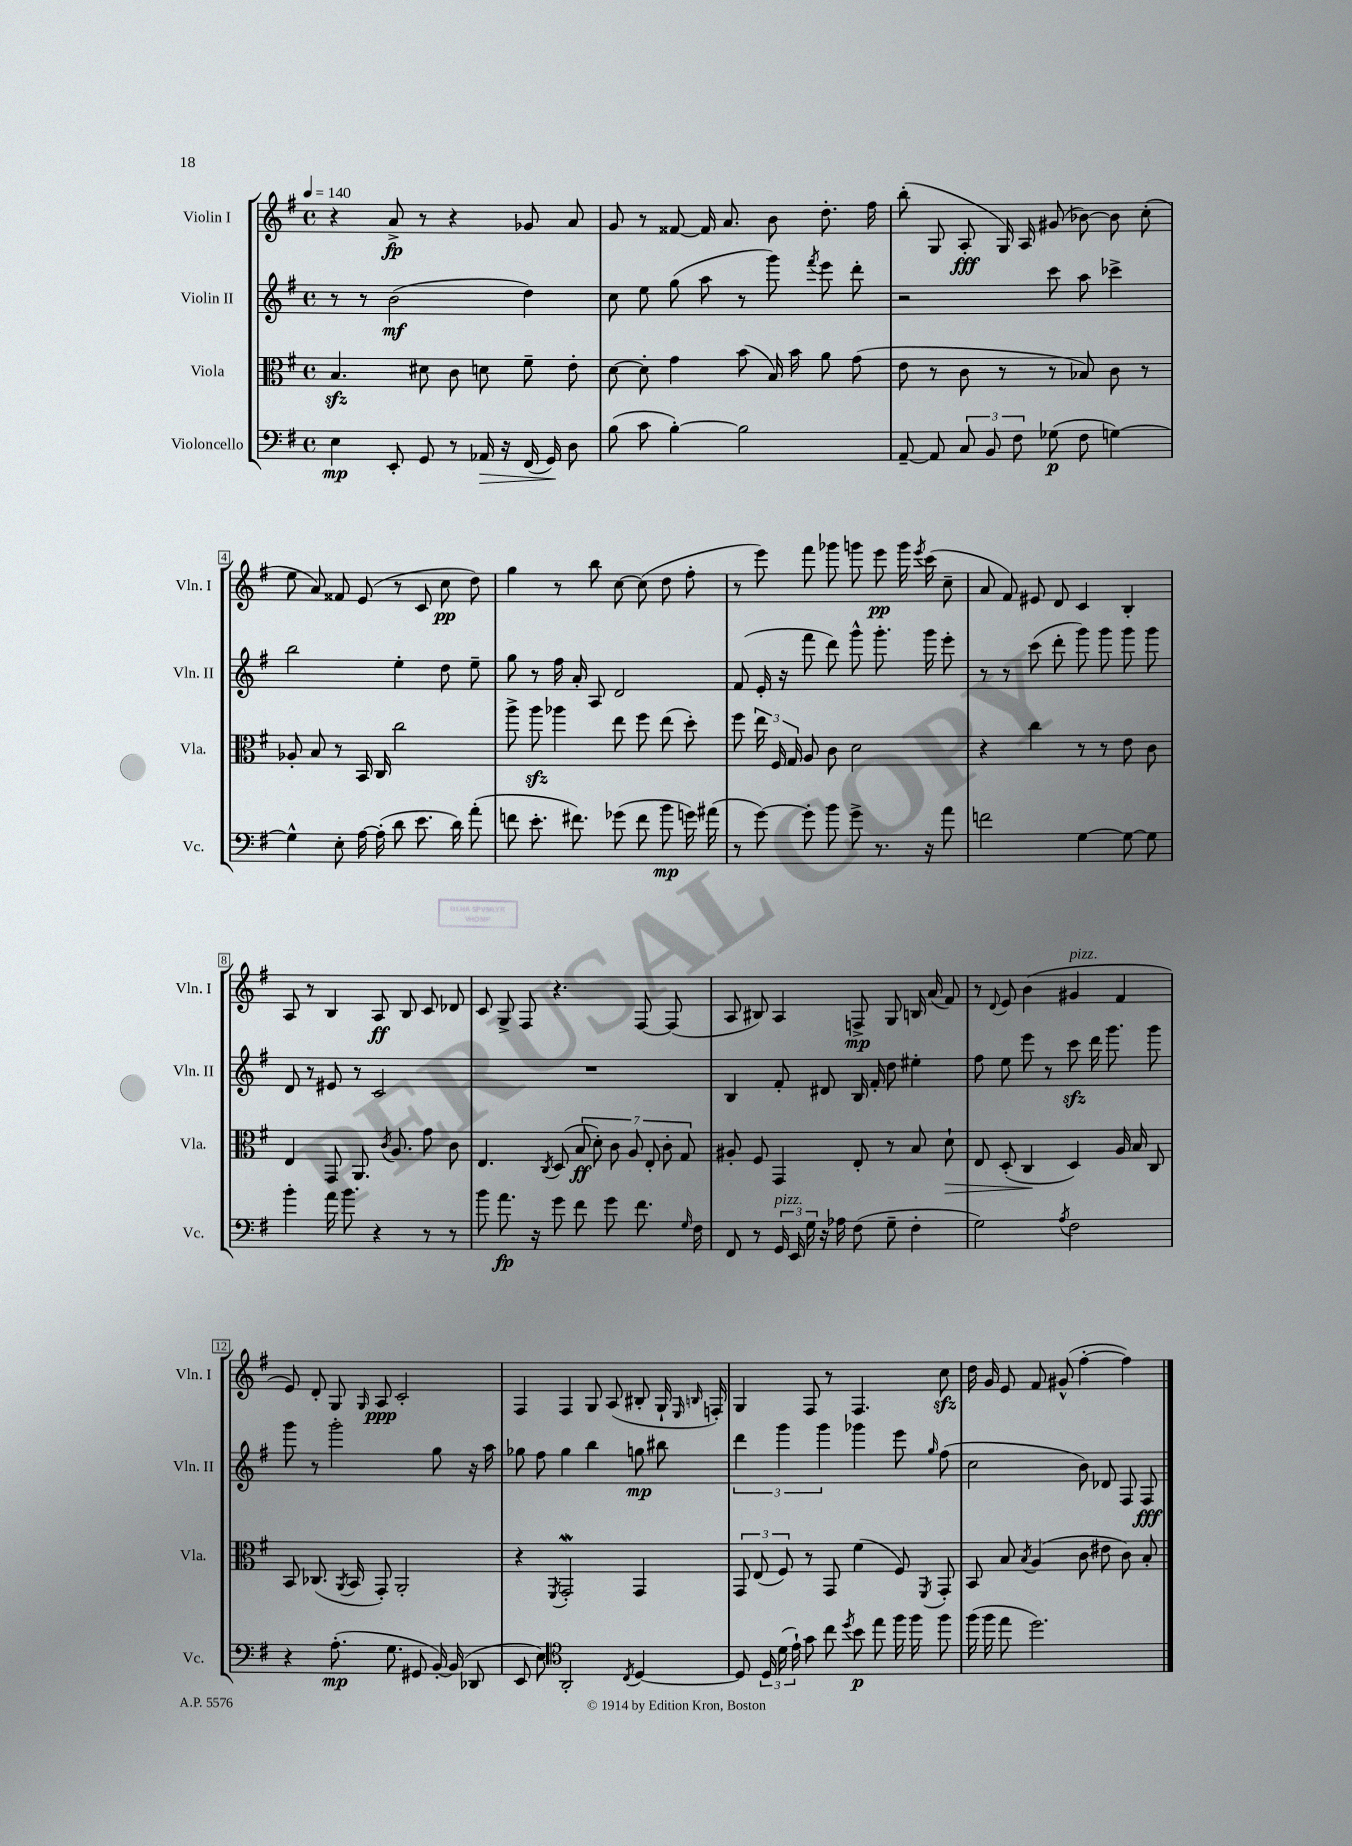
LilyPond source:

<<
\new StaffGroup <<
\new Staff = "s0" \with { instrumentName = "Violin I" shortInstrumentName = "Vln. I" } {
    \clef treble \key g \major \defaultTimeSignature \time 4/4 \tempo 4 = 140
    \autoBeamOff r4 a'8->\fp r8 r4 ges'8 a'8 |
    g'8 r8 fisis'8~ fisis'16 a'8. b'8 d''8.-. fis''16 |
    b''8-.( g8 a8-.\fff g16) a16 gis'8( bes'8~) bes'8 c''8-.( |
    e''8 a'8) fisis'8 e'8( r8 c'8 c''8\pp d''8) |
    g''4 r8 b''8 c''8~ c''8( d''8 fis''8-. |
    r8 e'''8) fis'''8 ges'''8 g'''8 e'''8\pp g'''16 \acciaccatura { e'''8 } c'''16( c''8-- |
    a'8 fis'8) eis'8 d'8 c'4 b4-. |
    a8 r8 b4 a8\ff b8 c'8 des'8 |
    c'8 g8-> fis8 r4. fis8~ fis8( |
    a8 bis8) a4 f8->\mp g8 b16 a'16( fis'8) |
    r8 \appoggiatura { d'8 } e'8 b'4( gis'4^\markup { \italic "pizz." } fis'4 |
    e'8) d'8-. g8 \grace { g16 } a8\ppp c'2-. |
    fis4 fis4 g8 a8( bis8-. g16-! \grace { e16 b16 } f16-.) |
    g4 fis8 r8 fis4. c''8\sfz |
    d''16 g'16 e'8 fis'8 gis'8-^( fis''4~-. fis''4) \bar "|." |
}
\new Staff = "s1" \with { instrumentName = "Violin II" shortInstrumentName = "Vln. II" } {
    \clef treble \key g \major \defaultTimeSignature \time 4/4
    \autoBeamOff r8 r8 b'2\mf( d''4) |
    c''8 e''8 g''8( a''8 r8 g'''8) \acciaccatura { fis'''8 } e'''8 d'''8-. |
    r2 c'''8 a''8 ces'''4-> |
    b''2 e''4-. d''8 e''8-- |
    g''8 r8 fis''16 a'16-. a8 d'2 |
    fis'8( e'16-. r16 fis'''8 d'''8) g'''8-^ g'''8.-. g'''16 e'''8-. |
    r8 r8 c'''8( d'''8-. g'''8) g'''8 g'''8 g'''8 |
    d'8 r8 eis'8 r8 c'2 |
    R1 |
    b4 fis'8-. dis'8 b16 fis'16-. d''8 eis''4-. |
    fis''8 e''8 e'''8 r8 c'''8\sfz d'''16 g'''8. g'''8 |
    g'''8 r8 g'''2-. g''8 r16 a''16 |
    ges''8 fis''8 ges''4 b''4 g''8\mp bis''8 |
    \tuplet 3/2 { d'''4 g'''4 g'''4 } ges'''4 e'''8 \grace { g''16 } fis''8( |
    c''2 b'8) des'8 fis8 fis8\fff \bar "|." |
}
\new Staff = "s2" \with { instrumentName = "Viola" shortInstrumentName = "Vla." } {
    \clef alto \key g \major \defaultTimeSignature \time 4/4
    \autoBeamOff b4.\sfz dis'8 c'8 d'8 fis'8-- e'8-. |
    d'8~ d'8-. g'4 b'8( b16) b'16 a'8 g'8( |
    e'8 r8 c'8 r8 r8 bes8) c'8 r8 |
    aes8-. b8 r8 b,16 c16 c''2 |
    a''8-> a''8\sfz aes''4 e''8 fis''8 e''8( d''8-.) |
    fis''8 \tuplet 3/2 { e''16 fis16 g16 } a8 c'8 d'2 |
    r4 c''4 r8 r8 e'8 c'8 |
    e4 g,8 a,8. \acciaccatura { c'8 } a8. g'8 c'8 |
    e4. \acciaccatura { c8 } d8( \tuplet 7/4 { b8\ff d'8-.) c'8 a8 e8-. c'8-. g8 } |
    ais8-. fis8 g,4 e8-. r8 b8 d'8-!\> |
    e8 d8-.( c4\! d4) a16 b16 c8 |
    b,8 ces8.( \acciaccatura { a,8 } b,16 g,8-.) a,2-. |
    r4 \acciaccatura { fis,8 } g,2-.\mordent g,4 |
    \tuplet 3/2 { g,8 e8( fis8) } r8 g,8 fis'4( fis8) \acciaccatura { fis,8 } g,8-. |
    b,8 b8 \acciaccatura { b8 } a4( c'8 eis'8 c'8) b8-. \bar "|." |
}
\new Staff = "s3" \with { instrumentName = "Violoncello" shortInstrumentName = "Vc." } {
    \clef bass \key g \major \defaultTimeSignature \time 4/4
    \autoBeamOff e4\mp e,8-. g,8 r8 aes,16\> r16 fis,16( g,16\!) d8 |
    b8( c'8 b4~-.) b2 |
    a,8~-- a,8 \tuplet 3/2 { c8 b,8 fis8 } ges8\p( fis8 g4~) |
    g4-^ e8-. a16~ a16-.( d'8 e'8. d'16) a'8-.( |
    f'8 e'8.-. fis'8.) ges'8( fis'8 b'8\mp g'16) ais'16( |
    r8 g'8~) g'8-. b'8 g'8-> r8. r16 a'8 |
    f'2 g4~ g8~ g8 |
    b'4-. a'16 b'8. r4 r8 r8 |
    b'8 a'8.\fp r16 g'8 fis'8 g'8 fis'8. \grace { g16 } fis16 |
    fis,8 r8 \tuplet 3/2 { g,16^\markup { \italic "pizz." } e,16 g16 } r16 aes16 fis8( g8-- fis4-. |
    g2) \acciaccatura { a8 } fis2 |
    r4 a8.-.\mp( g8. gis,8 b,16~-.) b,16( des,8 |
    e,8 e8) \clef tenor a,2-. \acciaccatura { c8 } d4~ |
    d8 \tuplet 3/2 { d16 d'16( e'16-!) } g'8 c''8 \acciaccatura { d''8 } b'8\p e''8 fis''16 fis''16 fis''8 |
    fis''16( fis''16 e''8 d''2.) \bar "|." |
}
>>
>>
\layout { \context { \Score \override BarNumber.stencil = #(make-stencil-boxer 0.1 0.3 ly:text-interface::print) } }
